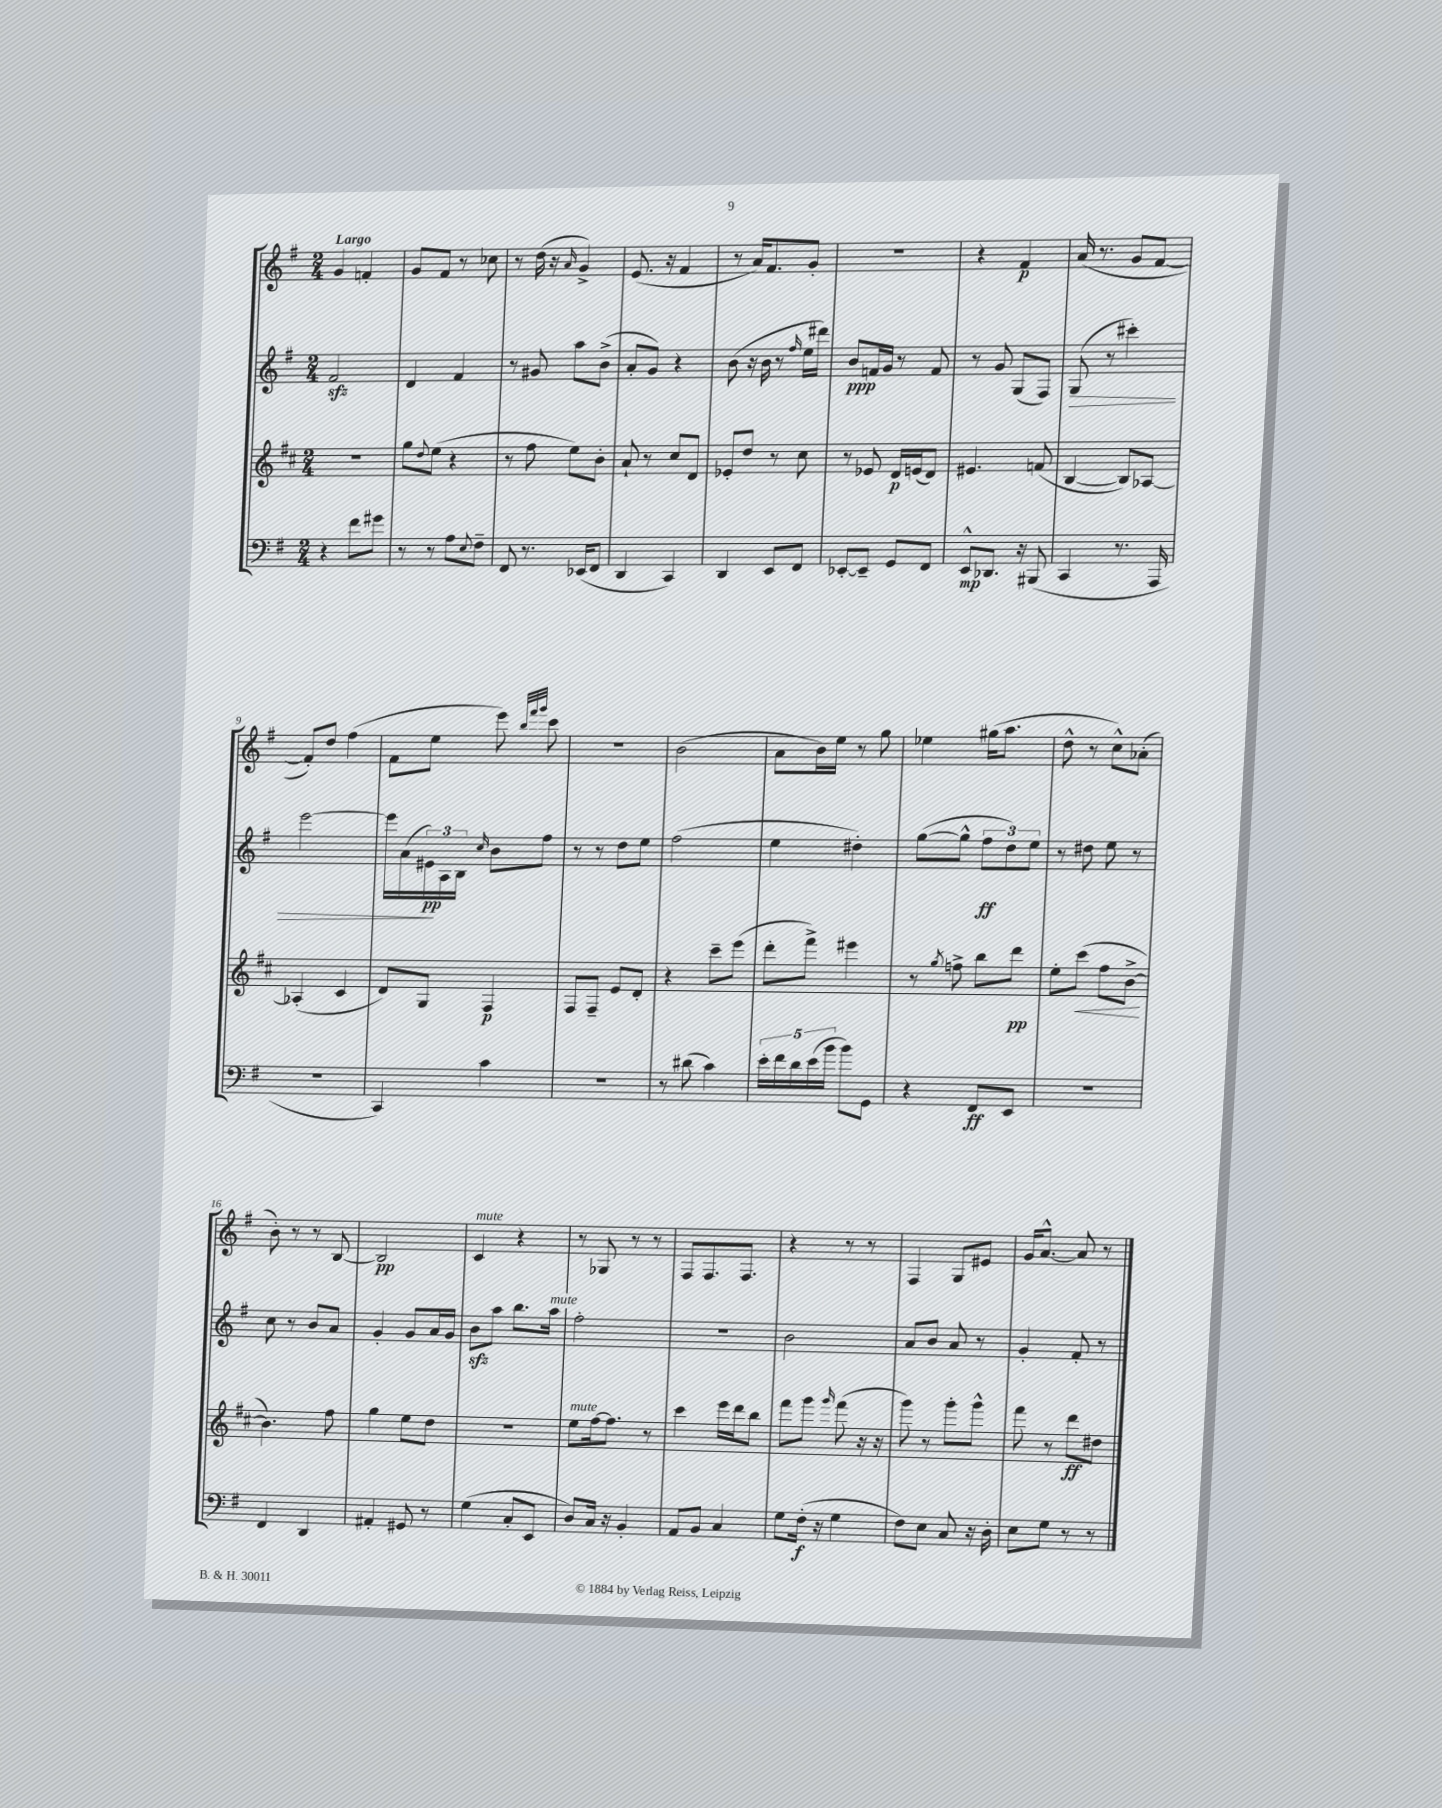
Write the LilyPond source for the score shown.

<<
\new StaffGroup <<
\new Staff = "s0" {
    \clef treble \key g \major \numericTimeSignature \time 2/4 \tempo "Largo"
    g'4 f'4-. |
    g'8 fis'8 r8 ces''8 |
    r8 d''16( r16 \grace { a'16 } g'4->) |
    e'8.( r16 fis'4 |
    r8 a'16) fis'8. g'8-. |
    R2 |
    r4 fis'4\p |
    a'16( r8. g'8 fis'8~ |
    fis'8-.) d''8 fis''4( |
    fis'8 e''8 e'''8) \grace { b''32 fis'''32 g'''32 } c'''8 |
    R2 |
    b'2( |
    a'8 b'16) e''16 r8 g''8 |
    ees''4 gis''16( a''8. |
    d''8-^ r8 c''8-^) aes'8-.( |
    b'8-.) r8 r8 b8~ |
    b2\pp |
    c'4^\markup { \italic "mute" } r4 |
    r8 ges8 r8 r8 |
    fis8 fis8. fis8. |
    r4 r8 r8 |
    fis4 g8 eis'8 |
    g'16 a'8.~-^ a'8 r8 \bar "|." |
}
\new Staff = "s1" {
    \clef treble \key g \major \numericTimeSignature \time 2/4
    fis'2\sfz |
    d'4 fis'4 |
    r8 gis'8 a''8 b'8->( |
    a'8-. g'8) r4 |
    b'8( r16 b'16 r8 \grace { fis''16 } e''16 dis'''16) |
    b'8\ppp f'16 g'16 r8 f'8 |
    r8 g'8 g8( fis8) |
    g8\>( r8 cis'''4-.) |
    e'''2~ |
    e'''16 a'16( \tuplet 3/2 { eis'16\pp\!) a16 b16 } \grace { c''16 } b'8 fis''8 |
    r8 r8 d''8 e''8 |
    fis''2( |
    e''4 dis''4-.) |
    g''8~( g''8-^ \tuplet 3/2 { fis''8\ff d''8) e''8 } |
    r8 dis''8 e''8 r8 |
    c''8 r8 b'8 a'8 |
    g'4-. g'8 a'16 g'16 |
    b'8\sfz a''8 b''8. a''16^\markup { \italic "mute" } |
    fis''2-. |
    R2 |
    b'2 |
    a'8 b'8 a'8 r8 |
    g'4-. fis'8-. r8 \bar "|." |
}
\new Staff = "s2" {
    \clef treble \key d \major \numericTimeSignature \time 2/4
    R2 |
    g''8 \appoggiatura { d''8 } e''8( r4 |
    r8 fis''8 e''8) b'8-. |
    a'8-! r8 cis''8 d'8 |
    ees'8-. d''8 r8 cis''8 |
    r8 ees'8 d'16\p e'16( d'8) |
    eis'4. f'8( |
    b4~ b8) aes8~ |
    aes4-.( cis'4 |
    d'8) g8 fis4\p |
    fis8 fis8-- e'8 d'8-. |
    r4 cis'''8-- e'''8( |
    d'''8-. fis'''8->) eis'''4 |
    r8 \acciaccatura { g''8 } f''8-> b''8 d'''8\pp |
    e''8-. cis'''8\<( fis''8 b'8~->\! |
    b'4.) fis''8 |
    g''4 e''8 d''8 |
    R2 |
    e''8^\markup { \italic "mute" } fis''16~ fis''8. r8 |
    cis'''4 e'''16 d'''16 b''8 |
    fis'''8 g'''8 \grace { g'''16 } fis'''8( r16 r16 |
    g'''8) r8 g'''8-. g'''8-^ |
    fis'''8 r8 d'''8\ff dis''8 \bar "|." |
}
\new Staff = "s3" {
    \clef bass \key g \major \numericTimeSignature \time 2/4
    r4 fis'8 gis'8 |
    r8 r8 a8 \appoggiatura { e8 } fis8-- |
    fis,8 r8. ees,16( fis,8 |
    d,4 c,4) |
    d,4 e,8 fis,8 |
    ees,8~-. ees,8-- g,8 fis,8 |
    e,8-^\mp des,8. r16 bis,,8( |
    c,4 r8. a,,16 |
    R2 |
    c,4) c'4 |
    r2 |
    r8 dis'8( c'4) |
    \tuplet 5/4 { e'16-. fis'16 d'16 e'16( b'16 } b'8) g,8 |
    r4 fis,8\ff e,8 |
    R2 |
    fis,4 d,4 |
    ais,4-. gis,8 r8 |
    g4( c8-. e,8 |
    d8) c16 r16 b,4-. |
    a,8 b,8 c4 |
    g8 fis16-.\f( r16 g4 |
    fis8) e8 c8 r16 d16-. |
    e8 g8 r8 r8 \bar "|." |
}
>>
>>
